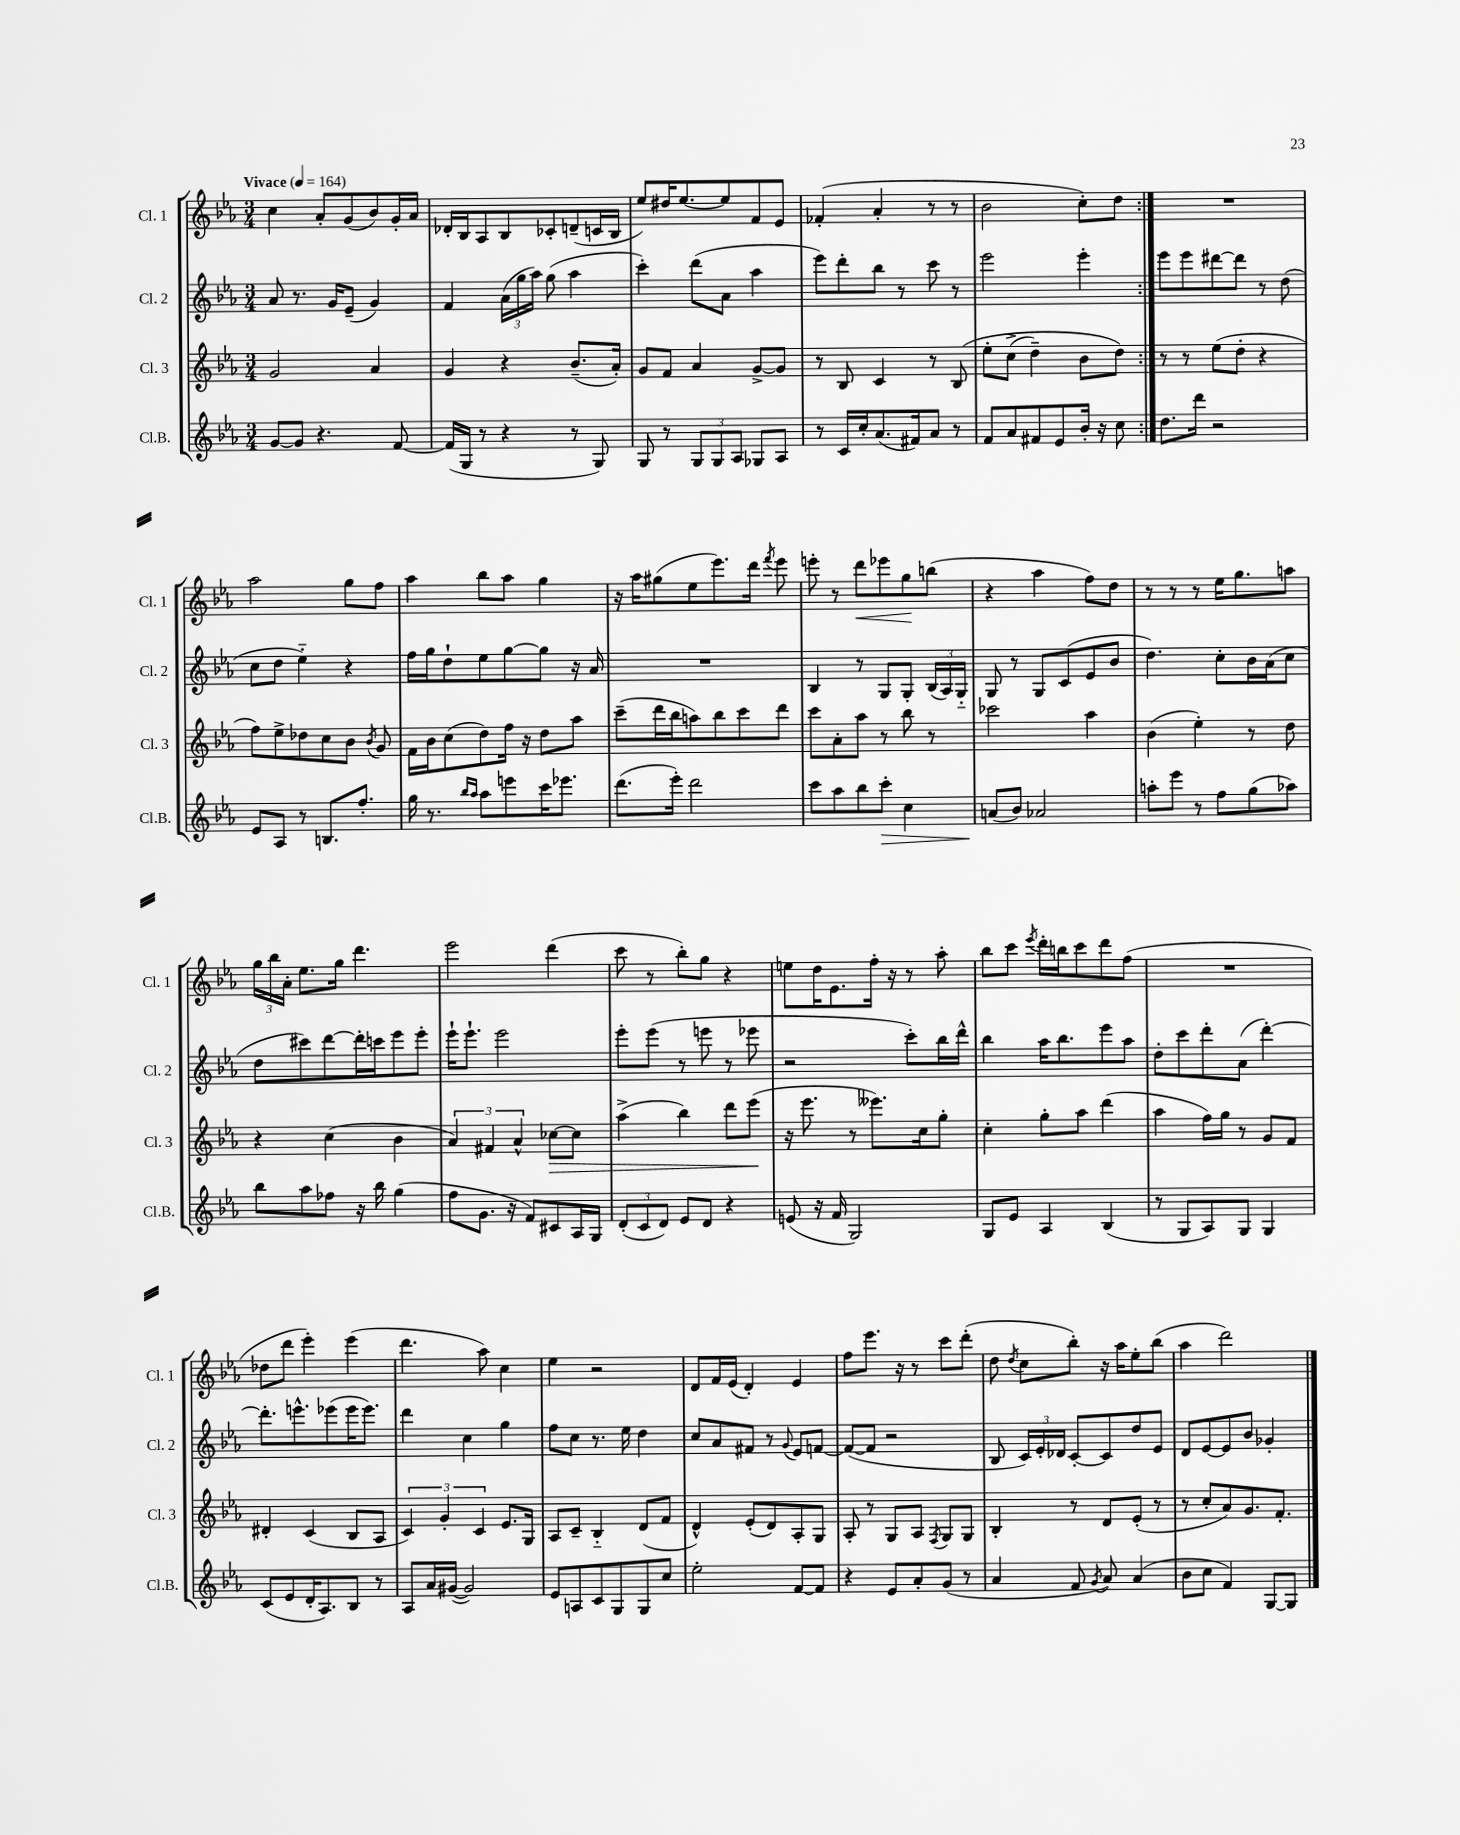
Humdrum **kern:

**kern	**kern	**kern	**kern
*staff4	*staff3	*staff2	*staff1
*clefG2	*clefG2	*clefG2	*clefG2
*k[b-e-a-]	*k[b-e-a-]	*k[b-e-a-]	*k[b-e-a-]
*M3/4	*M3/4	*M3/4	*M3/4
*MM164	*MM164	*MM164	*MM164
[8g	2g	8a-	4cc
8g]	.	8.r	.
4.r	.	.	8a-'
.	.	16g	.
.	.	(8e-~	(8g
.	4a-	4g)	8b-)
[8f	.	.	16g'
.	.	.	16a-
=	=	=	=
(16f]	4g	4f	16d-'
16G	.	.	16B-
8r	.	.	8A-
4r	4r	(24a-	8B-
.	.	24gg	.
.	.	24aa-)	.
.	.	(8gg	8c-'
8r	(8.b-~	4aa-	(8d~
8G)	.	.	16c
.	16a-')	.	16B-
=	=	=	=
8G	8g	4ccc')	8ee-)
8r	8f	.	16dd#
.	.	.	[8.ee-
12G	4a-	(8ddd	.
12G	.	.	.
.	.	8a-	8ee-]
12A-	.	.	.
8G-	[8g^	4aa-	8f
8A-	8g]	.	8e-
=	=	=	=
8r	8r	8eee-)	(4f-'
16c	8B-	8ddd'	.
16cc'	.	.	.
(8.a-	4c	8bb-	4a-'
.	.	8r	.
16f#)	.	.	.
8a-	8r	8ccc	8r
8r	&(8B-	8r	8r
=	=	=	=
8f	8ee-'	2eee-	2b-
8a-	(8cc^	.	.
8f#	4dd~)	.	.
8e-	.	.	.
16b-'	8b-	4eee-'	8cc')
16r	.	.	.
8cc	8dd&)	.	8dd
=:|!	=:|!	=:|!	=:|!
8.dd	8r	8eee-	2.r
.	8r	8eee-	.
16ddd	.	.	.
2r	(8ee-	[8ddd#	.
.	8dd'	8ddd#]	.
.	4r	8r	.
.	.	(8dd	.
=	=	=	=
8e-	8ff)	8cc	2aa-
8A-	8ee-^	8dd	.
8r	8dd-	4ee-'~)	.
8.B	8cc	.	.
.	8b-	4r	8gg
8.ff'	.	.	.
.	8qb-	.	.
.	8g	.	8ff
=	=	=	=
16gg	16f	16ff	4aa-
8.r	16b-	16gg	.
.	(8cc	8dd`	.
16qqbb-	.	.	.
16qqaa-	.	.	.
8aa-	8dd)	8ee-	8bb-
8eee	16ff	[8gg	8aa-
.	16r	.	.
16ccc	8dd	8gg]	4gg
8.eee-	.	.	.
.	8aa-	16r	.
.	.	16a-	.
=	=	=	=
(8.ddd	(8ccc~	2.r	16r
.	.	.	16aa-
.	16ddd	.	(8gg#
16eee-')	16bb-	.	.
2ddd	8aa)	.	8ee-
.	8bb-	.	8.eee-)
.	8ccc	.	.
.	.	.	16ddd
.	.	.	8qfff
.	8ddd	.	8eee-
=	=	=	=
8ccc	8ccc	4B-	8eee'
8aa-	8a-'	.	8r
8bb-	8aa-	8r	8ddd
8ccc'	8r	8G	8eee-
4cc	8bb-	8G'	8gg
.	8r	(24B-	(8bb
.	.	24A-)	.
.	.	24G'~	.
=	=	=	=
(8a	2ccc-	8G	4r
8b-)	.	8r	.
2a-	.	8G	4aa-
.	.	(8c	.
.	4aa-	8e-	8ff)
.	.	8b-	8dd
=	=	=	=
8aa'	(4b-	4.dd)	8r
8eee-	.	.	8r
8r	4ee-')	.	8r
8ff	.	8cc'	16ee-
.	.	.	8.gg
(8gg	8r	16b-	.
.	.	(16a-	.
8aa-)	8dd	8cc	8aa
=	=	=	=
8bb-	4r	8dd	24gg
.	.	.	24bb-
.	.	.	24a-'
8aa-	.	8ccc#)	8.ee-
8ff-	(4cc	[8ddd	.
.	.	.	16gg
16r	.	16ddd']	4.ddd
16bb-	.	16ccc	.
(4gg	4b-	8eee-	.
.	.	8eee-'	.
=	=	=	=
8ff	6a-)	16eee-`	2eee-
.	.	8.eee-`	.
8.g	.	.	.
.	6f#	.	.
.	.	2eee-	.
16r	.	.	.
.	6a-^^	.	.
8f)	.	.	.
8c#	[8cc-	.	(4ddd
16A-	8cc-]	.	.
16G	.	.	.
=	=	=	=
(12d'	(4aa-^	8eee-'	8ccc
12c	.	.	.
.	.	(8eee-	8r
12d)	.	.	.
8e-	4bb-)	8r	8bb-')
8d	.	8eee	8gg
4r	8ddd	8r	4r
.	(8eee-	8eee-	.
=	=	=	=
(8e	16r	2r	8ee
.	8.eee-	.	.
16r	.	.	16dd
16f	.	.	8.e-
2G)	8r	.	.
.	8.eee--)	.	16ff'
.	.	.	16r
.	.	8ccc')	8r
.	16cc	.	.
.	8gg'	16bb-	8aa-'
.	.	16ddd^^	.
=	=	=	=
8G	4cc'	4bb-	8bb-
8e-	.	.	8ccc
.	.	.	8qeee-
4A-	8gg'	16aa-	16ddd'
.	.	8.bb-	16bb
.	8aa-	.	8ccc
(4B-	(4ddd	8eee-	8ddd
.	.	8aa-	(8ff
=	=	=	=
8r	4aa-	8dd'	2.r
8G	.	8ccc	.
8A-)	16ff)	8ddd'	.
.	16gg	.	.
8G	8r	(8a-	.
4G	8g	[4ddd')	.
.	8f	.	.
=	=	=	=
(8c	4d#'	8.ddd']	8dd-
8e-	.	.	8ddd
.	.	8.eee^^	.
16d'	(4c	.	4eee-')
8.A-)	.	.	.
.	.	(8eee-	.
8B-	8B-	16eee-	(4eee-
.	.	8.eee-)	.
8r	8A-	.	.
=	=	=	=
8A-	6c)	4ddd	4.ddd
16a-	.	.	.
.	6g'	.	.
([16g#	.	.	.
2g#])	.	4cc	.
.	6c	.	.
.	.	.	8aa-)
.	8.e-	4gg	4cc
.	16G	.	.
=	=	=	=
8e-	8A-	8ff	4ee-
8A	8c~	8cc	.
8c	4B-'~	8.r	2r
8G	.	.	.
.	.	16ee-	.
8G	(8d	4dd	.
8cc	8f	.	.
=	=	=	=
2ee-'	4d^^)	8cc	8d
.	.	8a-	16f
.	.	.	(16e-
.	(8e-'	8f#	4d')
.	8d)	8r	.
.	.	8qqg	.
[8f	8A-'	8e-	4e-
8f]	8G	[8f	.
=	=	=	=
4r	8A-'	(8f_	8ff
.	8r	8f]	8.eee-
8e-	8G	2r	.
.	.	.	16r
8a-'	8A-	.	8r
.	8qF	.	.
(8g	8G	.	8ccc
8r	8G	.	(8ddd'
=	=	=	=
4a-	4B-'	8B-	8dd
.	.	.	8qdd
.	.	24c)	8cc
.	.	24e-'	.
.	.	24d-	.
8f	8r	[8c'	8bb-')
8qg	.	.	.
8a-)	8d	8c]	16r
.	.	.	16aa-
(4a-	(8e-'	8dd	8ee-'
.	8r	8e-	(8bb-
=	=	=	=
8b-	8r	8d	4aa-
8cc	8cc'	[8e-	.
4f)	8a-)	8e-]	2ddd)
.	8.g	8b-	.
[8G	.	4g-'	.
.	8.f'	.	.
8G]	.	.	.
==	==	==	==
*-	*-	*-	*-
